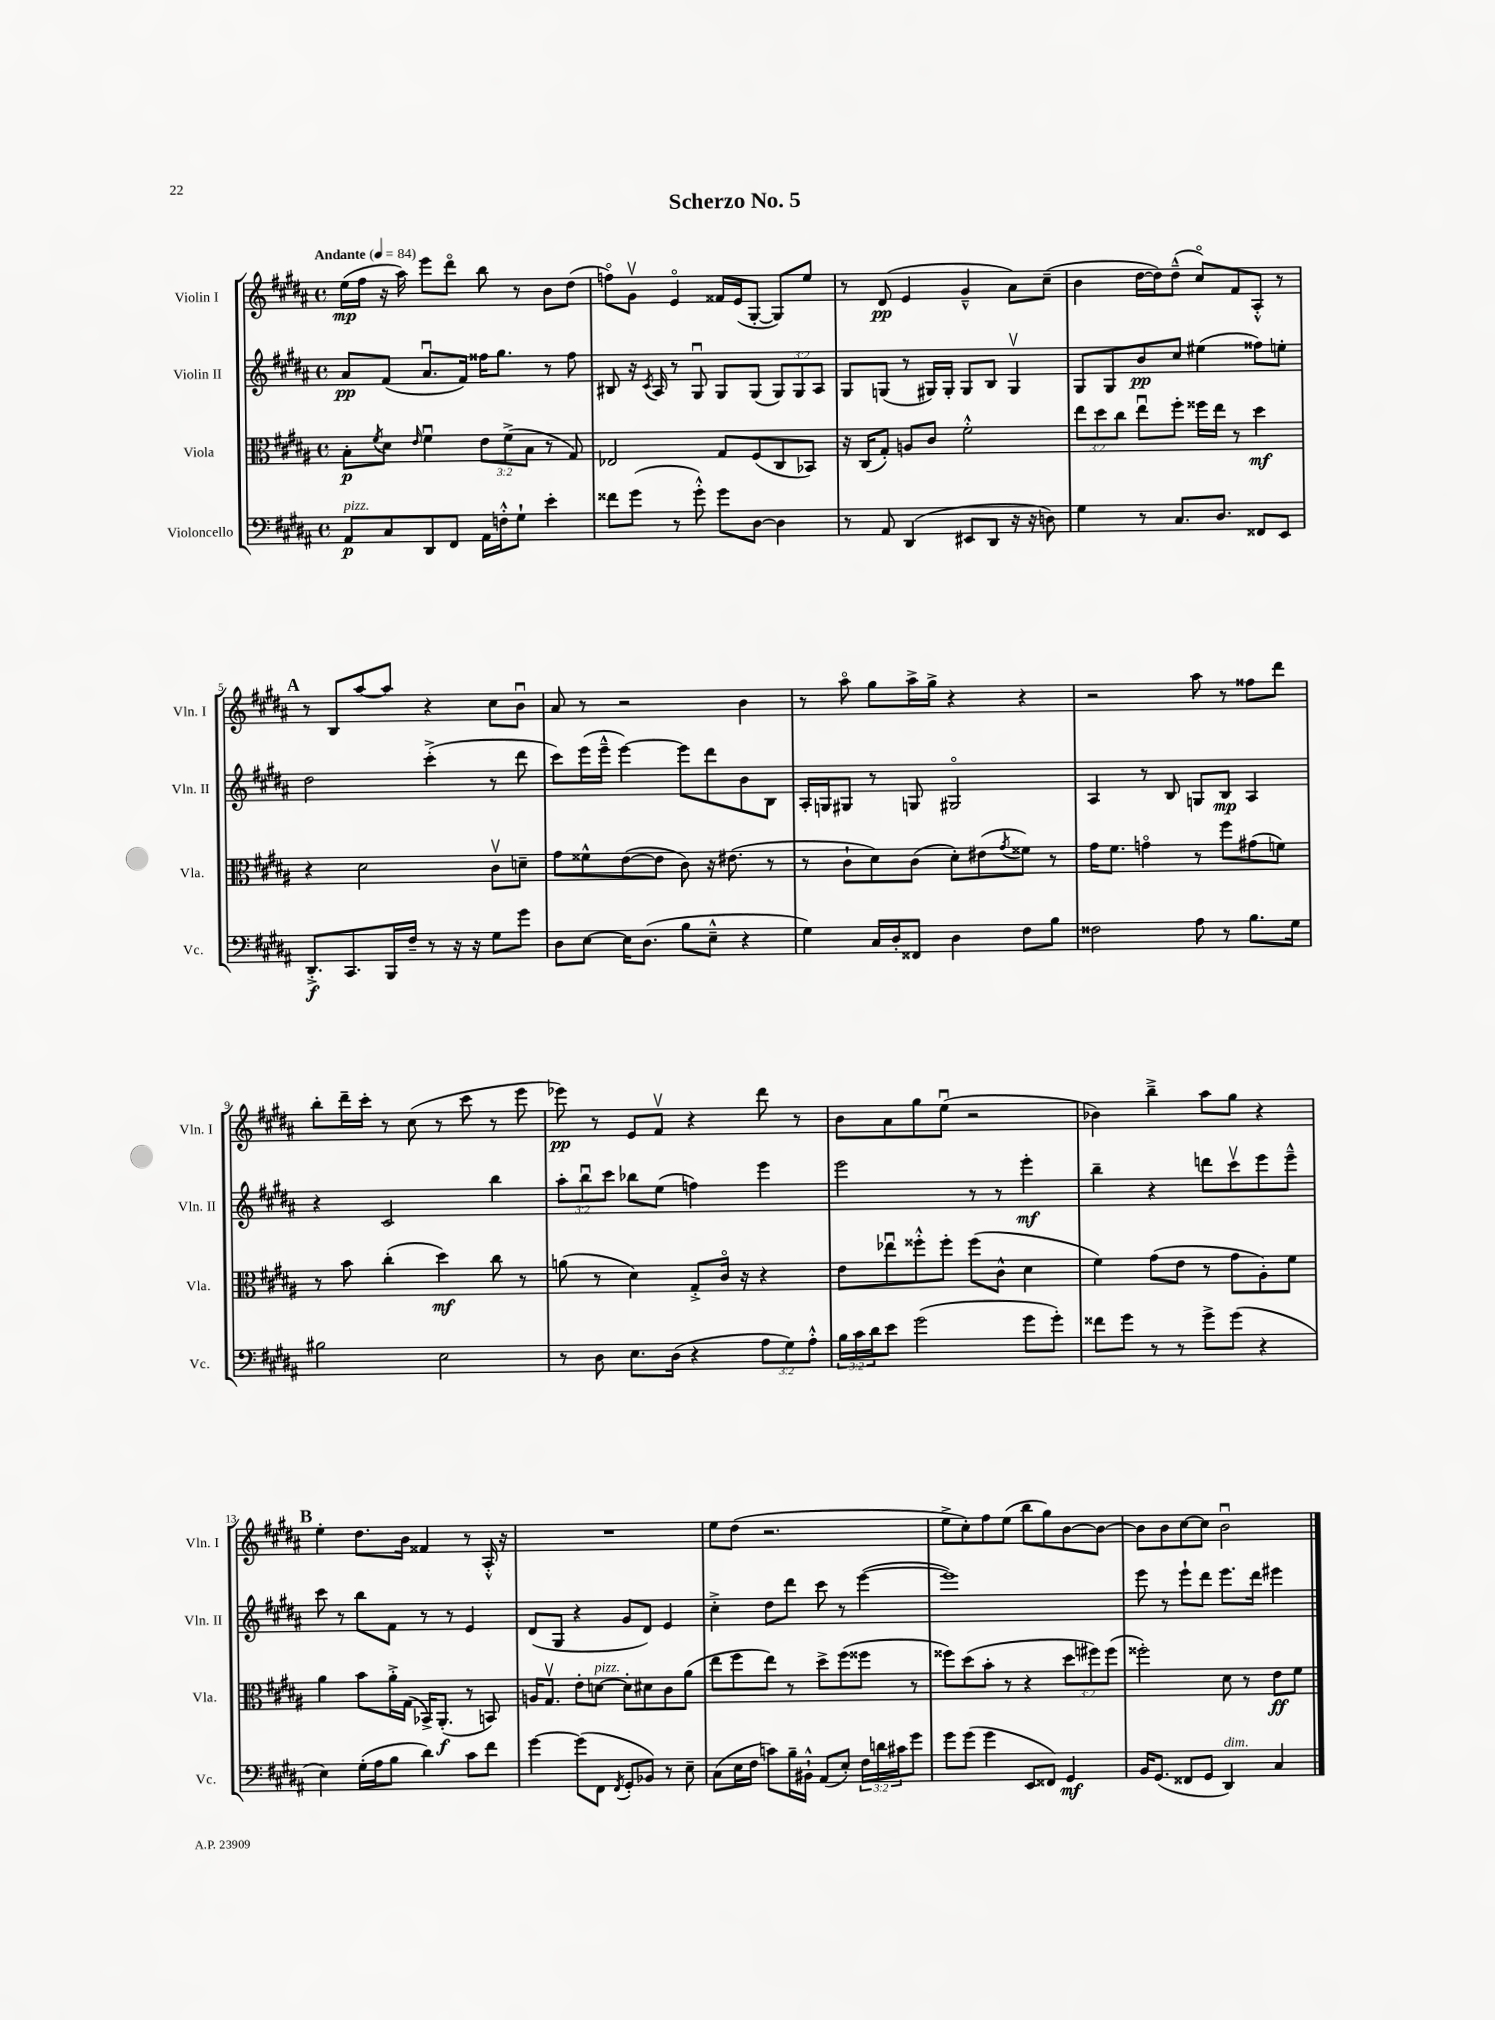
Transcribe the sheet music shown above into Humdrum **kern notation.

**kern	**kern	**kern	**kern
*staff4	*staff3	*staff2	*staff1
*clefF4	*clefC3	*clefG2	*clefG2
*k[f#c#g#d#a#]	*k[f#c#g#d#a#]	*k[f#c#g#d#a#]	*k[f#c#g#d#a#]
*M4/4	*M4/4	*M4/4	*M4/4
*met(c)	*met(c)	*met(c)	*met(c)
*MM84	*MM84	*MM84	*MM84
8AA#/L	8B'\L	8a#/L	(16ee\LL
.	.	.	16ff#\JJ
.	8qf#/	.	.
8C#/	8d#\J	(8f#/J	16r
.	.	.	16aa#\)
.	16qqe/	.	.
8DD#/	4f#u\	8.a#u/L	8eee\L
8FF#/J	.	.	8ddd#o\J
.	.	16f#/Jk)	.
16AA#\LL	12e\L	16ff##\LK	8bb\
16F'^^\J	.	8.gg#\J	.
.	(12f#^\	.	.
8G#`\J	.	.	8r
.	12B\J	.	.
4e'\	8r	8r	8b\L
.	8G#/)	8ff##\	(8dd#\J
=	=	=	=
8f##\L	2E-/	8B#/	8ffo\L)
(8g#\J	.	16r	8g#v\J
.	.	8qc#/	.
.	.	16A#/	.
8r	.	8r	4eo/
8g#'^^\)	.	8G#u/	.
8g#\L	8G#/L	8G#/L	16f##/LL
.	.	.	(16e/J
[8D#\J	(8F#/	(8G#/J	[8G#'/J
4D#\]	8C#/	12G#/L)	8G#/]L)
.	.	12G#/	.
.	8BB-/J)	.	8ee/J
.	.	12A#/J	.
=	=	=	=
8r	16r	8G#/L	8r
.	(16C#/LK	.	.
8AA#/	8G#'/J)	(8G/J	(8d#/
(4DD#/	8A/L	8r	4e/
.	8c#/J	16G#/LL)	.
.	.	16G#'/JJ	.
8EE#/L	2f#'^^\	8G#/L	4g#~^^/
8DD#/J	.	8B/J	.
16r	.	4G#v/	8a#\L)
16r	.	.	.
8D\)	.	.	(8cc#~\J
=	=	=	=
4G#\	12ee\L	8G#/L	4b\
.	12dd#\	.	.
.	.	8G#/	.
.	12cc#\J	.	.
8r	8eeu\L	8b/	[16dd#\LL
.	.	.	16dd#\]J)
8.C#/L	8ff#'\J	8cc#/J	(8dd#~^^\J
.	16ff##\LL	(4ee#\	8cc#o/L)
8.D#/J	16ee\JJ	.	.
.	8r	.	8f#/
8FF##/L	4dd#\	8ff##\L)	8A#'^^/J
8EE/J	.	8ee'\J	8r
=	=	=	=
8.DD#'^/L	4r	2dd#\	8r
.	.	.	8B/L
8.CC#/	.	.	.
.	2d#\	.	[8aa#/
16BBB/L	.	.	8aa#/]J
16F#~/JJ	.	.	.
8r	.	(4ccc#'^\	4r
16r	.	.	.
16r	.	.	.
8G#\L	8c#v\L	8r	8cc#\L
8g#\J	8d~\J	8ddd#\	8bu\J
=	=	=	=
8D#\L	8g#\L	8ccc#\L)	8a#/
[8E\J	8f##^^\	(16eee\L	8r
.	.	16eee~^^\JJ	.
16E\]LK	([8e\	[4eee\)	2r
(8.D#\J	.	.	.
.	8e\]J	.	.
8B\L	8c#\)	8eee\]L	.
8E~^^\J	16r	8ddd#\	.
.	(8.e#\	.	.
4r	.	8b\	4b\
.	8r	8B\J	.
=	=	=	=
4G#\)	8r	16A#'/LL	8r
.	.	16G/J	.
.	8c#`\L	8G#/J	8aa#o\
16C#/LL	8d#\)	8r	8gg#\L
16D#'/J	.	.	.
8FF##/J	(8c#\J	8G/	16aa#^\L
.	.	.	16gg#^\JJ
4D#\	8d#'\L)	2G#o/	4r
.	(8e#\	.	.
.	8qg#/	.	.
8F#\L	8f##\J)	.	4r
8B\J	8r	.	.
=	=	=	=
2F##\	16g#\LK	4A#/	2r
.	8.f#\J	.	.
.	4go\	8r	.
.	.	8B/	.
8A#\	8r	8G/L	8aa#\
8r	8ff#\L	8B/J	8r
8.B\L	(8g#\	4A#/	8ff##\L
.	8f\J)	.	8ddd#\J
16G#\Jk	.	.	.
=	=	=	=
2B#\	8r	4r	8bb'\L
.	8b\	.	16ddd#~\L
.	.	.	16ccc#'\JJ
.	(4cc#'\	2c#/	8r
.	.	.	(8cc#\
2E\	4dd#\)	.	8r
.	.	.	8ccc#\
.	8cc#\	4bb\	8r
.	8r	.	8eee\
=	=	=	=
8r	(8a\	12aa#'\L	8eee-\)
.	.	12bbu\	.
8D#\	8r	.	8r
.	.	12ccc#\J	.
8.E\L	4d#\)	8bb-\L	8e/L
.	.	(8ee\J	8f#v/J
(16D#\Jk	.	.	.
4r	8G#'^/L	4ff\)	4r
.	16c#o/Jk	.	.
.	16r	.	.
12A#\L	4r	4eee\	8ddd#\
12G#\)	.	.	.
.	.	.	8r
12A#'^^\J	.	.	.
=	=	=	=
24B\LL	8e\L	2eee\	8b\L
24c#\	.	.	.
24d#\J	.	.	.
8e\J	8ee-u\	.	8a#\
(2g#\	8ff##'^^\	.	8gg#\
.	8ff##'\J	.	(8eeu\J
.	(8ff##\L	8r	2r
.	8c#^^\J	8r	.
8g#\L	4d#\	4eee'\	.
8g#'\J)	.	.	.
=	=	=	=
8f##\L	4f#\)	4bb~\	4b-\)
8g#\J	.	.	.
8r	(8g#\L	4r	4bb~^\
8r	8e\J	.	.
8g#^\L	8r	8ddd\L	8aa#\L
(8g#\J	8g#\L	8ccc#v\	8gg#\J
4r	8A#'\)	8eee\	4r
.	8f#\J	8eee~^^\J	.
=	=	=	=
4E\)	4a#\	8ccc#\	4ee'\
.	.	8r	.
(16G#'\LL	8b\L	8bb\L	8.dd#\L
16A#\J	.	.	.
8B\J	16a#'^\L	8f#\J	.
.	(16G#\JJ	.	16b\Jk
4d#\)	16BB-^/LK)	8r	4f##/
.	(8.AA#'/J	.	.
.	.	8r	.
8c#\L	8r	4e/	8r
8f#\J	8BB/)	.	16A#'^^/
.	.	.	16r
=	=	=	=
[4g#\	16A/LK	(8d#/L	1r
.	8.G#v/J	.	.
.	.	8G#/J	.
(8g#\]L	8e'\L	4r	.
8FF#\J	[8d\J	.	.
8qFF#/	.	.	.
8GG#'/L	8d'\]L	8g#/L	.
8BB-/J)	8d#\	8d#/J)	.
8r	8c#\	4e/	.
8E~\	(8a#\J	.	.
=	=	=	=
(8C#\L	8ee\L	4cc#'^\	8ee\L
16E\L	8ff#\	.	(8dd#\J
16F#\JJ	.	.	.
8c\L)	8ee\J)	8dd#\L	2.r
16B~\L	8r	8ddd#\J	.
16BB#`^^\JJ	.	.	.
(8AA#/L	8dd#^\L	8ccc#\	.
8E'/J)	(8ff#\	8r	.
24F#\LL	8ff##\J	([4eee\	.
24d\	.	.	.
24c#\J	.	.	.
8g#\J	8r	.	.
=	=	=	=
8g#\L	8ff##\L)	1eee])	8ee^\L
(8g#\J	(8dd#\	.	8cc#'\)
4g#\	8b'\J	.	8ff#\
.	8r	.	(8ee\J
8EE/L	4r	.	8bb\L
8FF##/J)	.	.	8gg#\)
4GG#/	12dd#\L	.	[8b\
.	12ff#\)	.	.
.	.	.	8b\_J
.	(12ff#\J	.	.
=	=	=	=
16BB/LK	2ff##'\)	8eee\	8b\]L
(8.GG#/J	.	.	.
.	.	8r	8b\
8FF##/L	.	8eee`\L	[8cc#\
8GG#/J	.	8ddd#\J	8cc#\]J
4DD#/)	8d#\	8.eee\L	2bu\
.	8r	.	.
.	.	16ddd#\Jk	.
4C#/	8e\L	4eee#\	.
.	8f#\J	.	.
==	==	==	==
*-	*-	*-	*-
